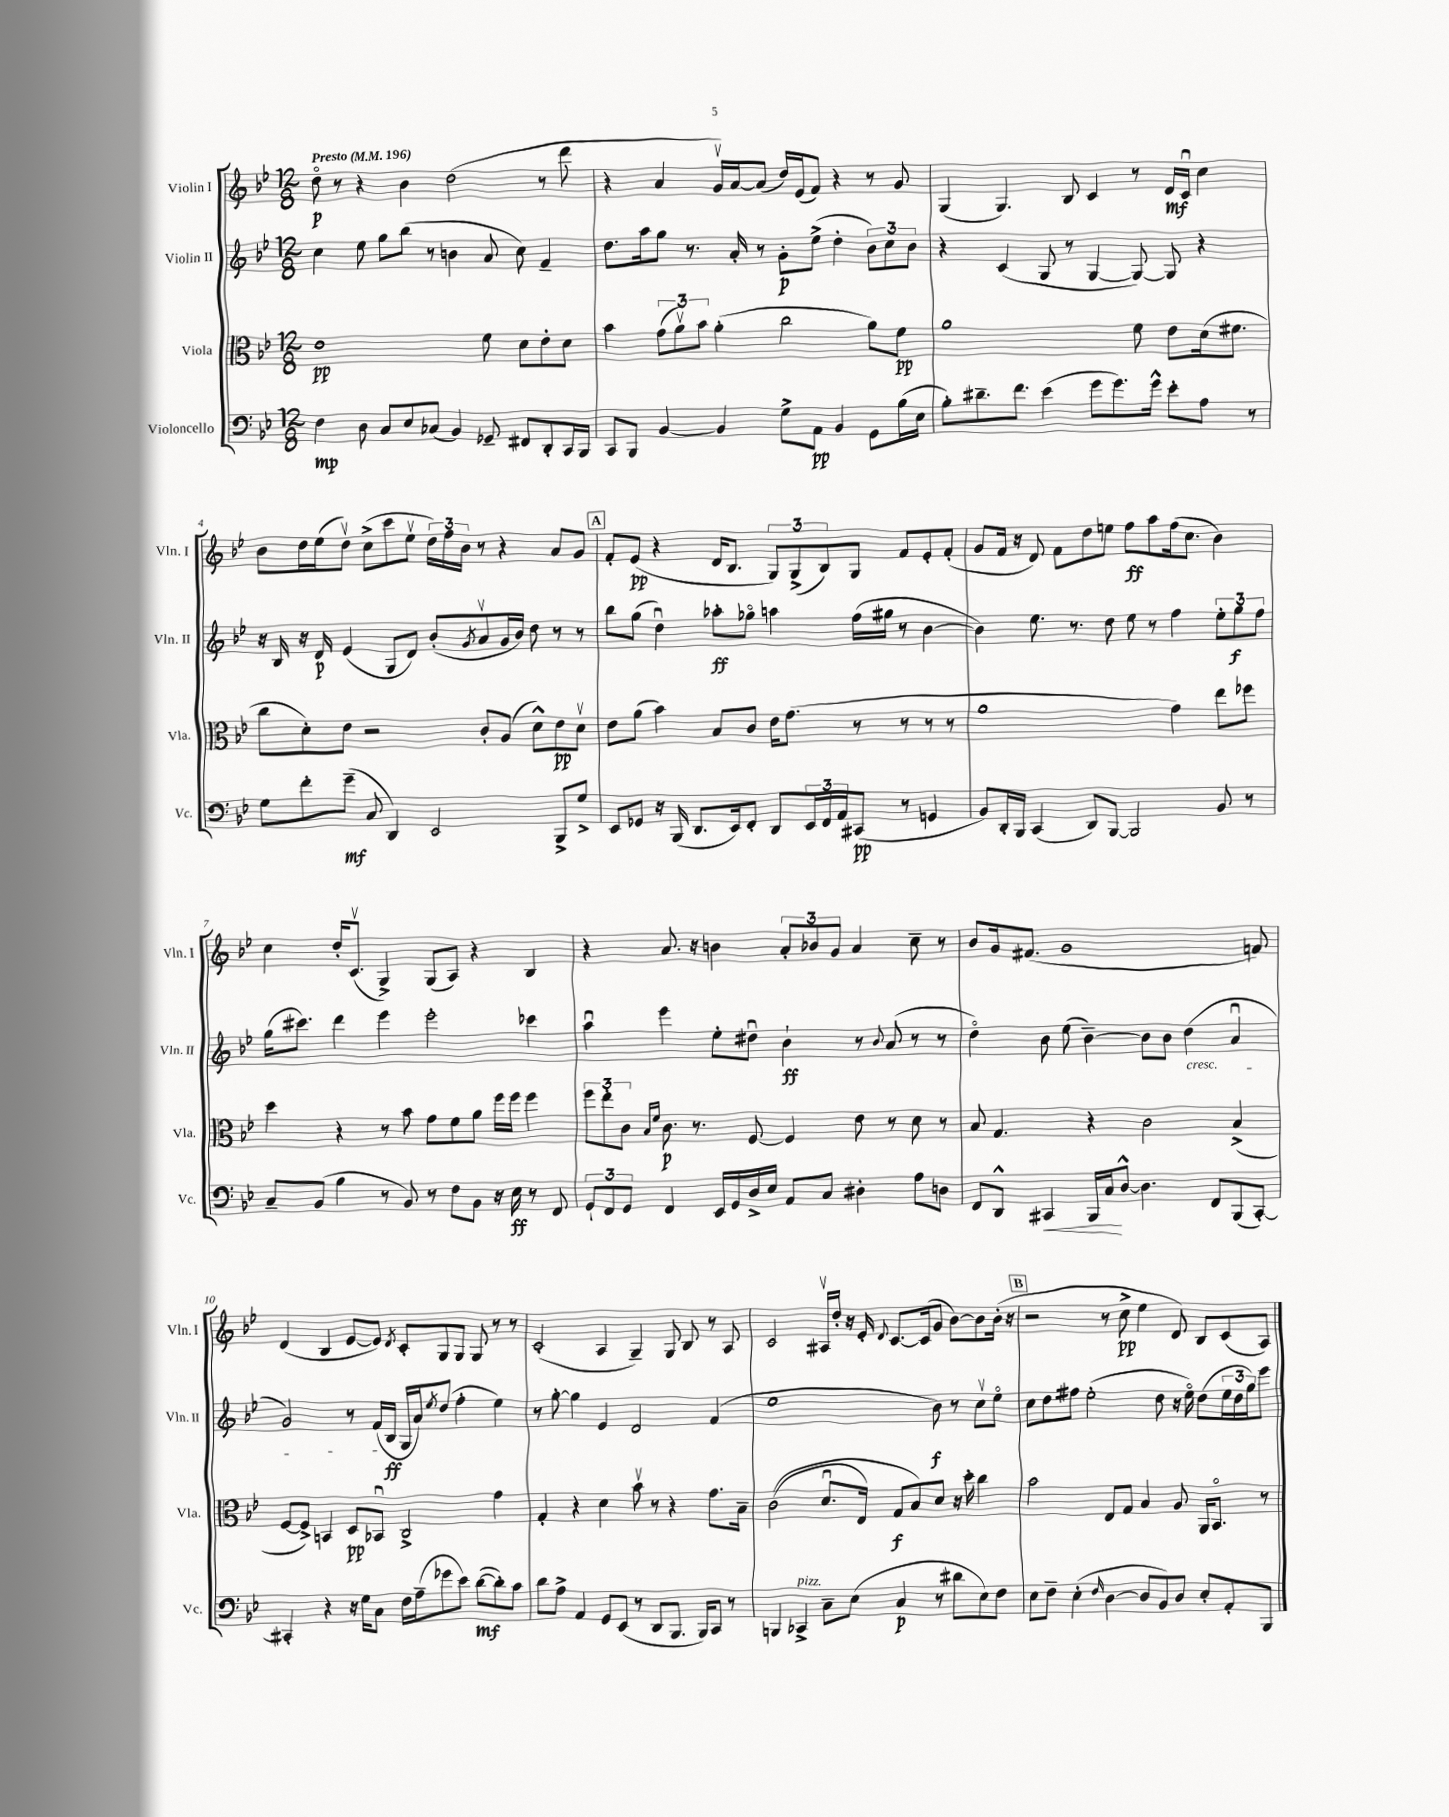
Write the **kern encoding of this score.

**kern	**kern	**kern	**kern
*staff4	*staff3	*staff2	*staff1
*clefF4	*clefC3	*clefG2	*clefG2
*k[b-e-]	*k[b-e-]	*k[b-e-]	*k[b-e-]
*M12/8	*M12/8	*M12/8	*M12/8
*MM196	*MM196	*MM196	*MM196
4F\	1e-	4cc\	8ddo\
.	.	.	8r
8D\	.	8ee-\	4r
8C/L	.	8gg\L	.
8E-/	.	(8bb-\J	4b-\
(8C-/J	.	8r	.
4BB-/)	.	4b\	(2dd\
8GG-~/	8f\	8a/	.
8FF#/L	8d\L	8cc\)	.
8DD'/	8e-'\	4f~/	8r
16CC/L	8d\J	.	8ddd\
16BBB-/JJ	.	.	.
=	=	=	=
8CC/L	4b-\	8.dd\L	4r
8BBB-/J	.	.	.
.	.	16aa\k	.
[4BB-/	(12g\L	8gg\J	4a/
.	12av\)	.	.
.	.	8.r	.
.	12b-\J	.	.
4BB-/]	(4a'\	.	16gv/LL)
.	.	16a'/	[16a/J
.	.	8r	(8a/]J
8G^\L	2cc\	8g'\L	16dd/LL)
.	.	.	(16e-/J
8AA\J	.	(8ee-^\J	8f/J)
4BB-/	.	4dd'\	4r
8GG\L	8a\L)	12b-\L)	8r
.	.	12cc\	.
(16B-\L	8f\J	.	8g/
.	.	12b-\J	.
16E-\JJ	.	.	.
=	=	=	=
8B-'\L)	1a	4r	(4G/
8.d#~\	.	.	.
.	.	(4c/	4.G/)
8.f\J	.	.	.
(4e-\	.	8G/	.
.	.	8r	8B-/
8g\L	.	[4G/	4c/
8.g\)	.	.	.
.	8f\	8G/_)	8r
16g^^\Jk	.	.	.
8e-'\L	8e-\L	8G/]	16d/LL
.	.	.	16cu/JJ
8A\J	(16d\k	4r	4cc\
.	8.f#\J	.	.
8r	.	.	.
=	=	=	=
8G\L	8cc\L	16r	8b-\L
.	.	16B-/	.
8f'\	8d'\)	16r	16dd\L
.	.	16d/	(16ee-\J
(8g~\J	8e-\J	(4e-/	8ddv\J)
8C/	2r	.	(8cc^\L
4DD/)	.	8G/L	8ccc\
.	.	8d/J)	8ee-v\J
2EE-/	.	(8b-'/L	24dd\LL)
.	.	.	24ff\
.	.	.	24b-\JJ
.	.	8qg/	.
.	8c'/L	8av/	8r
.	(8A/J	16g/L	4r
.	.	16b-/JJ)	.
.	8d^^\L)	8dd\	.
8BBB-^/L	8e-\	8r	8a/L
8G^/J	8dv\J	8r	8g/J
=	=	=	=
8EE-/L	8e-\L	8bb-\L	8f'/L
8GG-/J	(8a\J	(8gg\J	(8e-/J
16r	4b-\)	4ddu\)	4r
(16BBB-/	.	.	.
8.DD/L	.	.	.
.	8B-/L	8aa-'\L	16d/LK
16EE-/k)	.	.	8.B-/J
8FF'/J	8c/J	8gg-o\J	.
8DD/L	16e-\LK	4aa\	12G/L)
.	(8.g\J	.	.
.	.	.	(12G^/
24EE-/L	.	.	.
24FF/	.	.	12B-/)
24AA/J	.	.	.
(8CC#/J	8r	(16ff\LL	8G/J
.	.	16gg#\JJ	.
8r	8r	8r	8f/L
4GG/	8r	[4b-\	8e-'/
.	8r	.	(8f'/J
=	=	=	=
8BB-/L)	1a	4b-\])	8g/L
16DD'/L	.	.	16f/Jk
16BBB-/JJ	.	.	16r
(4CC/	.	8.ee-\	8d/)
.	.	.	8f\L
.	.	8.r	.
8DD/L)	.	.	8dd\
[8BBB-/J	.	8dd\	8ee\J
2BBB-/]	.	8ee-\	8ff\L
.	.	8r	8aa\
.	4g\)	4ff\	(16ff\k
.	.	.	8.cc\J
8BB-/	8ee-\L	12ee-'\L	4b-\)
.	.	12gg\	.
8r	8ff-\J	.	.
.	.	12ff\J	.
=	=	=	=
8C~/L	4dd\	(16gg\LK	4cc\
.	.	8.ccc#\J)	.
(8BB-/J	.	.	.
4B-\	4r	4ddd\	16dd'/LK
.	.	.	(8.cv/J
8r	8r	4eee-\	4G^/)
8BB-/)	8b-\	.	.
8r	8g\L	2eee-'\	(8G/L
8F\L	8f\	.	8A/J)
8BB-\J	8a\J	.	4r
16r	16ff\LL	.	.
16E-\	16ff\JJ	.	.
8r	4ff\	4ccc-\	4B-/
8FF/	.	.	.
=	=	=	=
12GG`/L	12ff\L	4aau\	4r
12FF/	12ee-'\	.	.
12GG/J	12c\J	.	.
.	16qqB-/LL	.	.
.	16qqf/JJ	.	.
4FF/	8.c\	4eee-\	8.a/
.	8.r	.	16r
16EE-/LL	.	8ee-'\L	4b\
16GG/	.	.	.
16D^/	[8F/	8dd#u\J	.
16E-/JJ	.	.	.
8AA/L	4F/]	4b-`\	12a'/L
.	.	.	12b-/
8C/J	.	.	.
.	.	.	12g/J
4D#'\	8e-\	8r	4a/
.	.	8qqb-/	.
.	8r	(8a/	.
8A\L	8d\	8r	8cc~\
8D\J	8r	8r	8r
=	=	=	=
8FF/L	8B-/	4ddo\)	8b-/L
8DD^^/J	4.G/	.	16g/k
.	.	.	(8.f#/J
4CC#/	.	8b-\	.
.	.	(8ee-\	1g
16BBB-/LL	4r	[4b-~\)	.
16C/J	.	.	.
[8D^^/J	.	.	.
4.D\]	2c\	8b-\]L	.
.	.	8b-\J	.
.	.	(4dd\	.
8FF/L	.	.	.
(8BBB-/	(4B-^/	4au/	.
[8CC#'/J)	.	.	8f/)
=	=	=	=
4CC#'/]	[8F/L	2g/)	(4d/
.	8F^/]J)	.	.
4r	4BB/	.	4B-/
16r	8D/L	8r	[8e-/L
16G\LK	.	.	.
8C\J	8BB-u/J	(16f/LL	8e-/]J)
.	.	16B-/JJ	.
.	.	.	8qd/
16F\LL	2C^/	16G/LL	8c'/L
(16A~\J	.	16a/J)	.
.	.	8qee-/	.
8g-\	.	(8dd/J	8G/
8e-\J)	.	4ff'\	8G/J
([8d\L	.	.	8G/
8d'\])	4g\	4ee-\)	8r
8c\J	.	.	8r
=	=	=	=
8d\L	4G'/	8r	(2c'/
8A^\J	.	[8gg'\	.
4AA/	4r	4gg\]	.
8GG/L	4d\	4e-/	4A/
(8EE-/J	.	.	.
8r	8b-v\	2d/	4G~/)
8DD/L	8r	.	.
8.BBB-/J	4r	.	8G/
.	.	.	8B-/
16BBB-/LK)	.	.	.
8CC/J	8.g\L	(4f/	8r
8r	.	.	8A/
.	16B-~\Jk	.	.
=	=	=	=
4BBB/	&((2c\	1ee-	2c/
4CC-^/	.	.	.
8C~\L	8.du/L	.	16A#v/LL
.	.	.	16dd'/JJ
(8E-\J	.	.	16r
.	16E-/Jk)	.	16e-'/
.	.	.	8qqd/
4C/	8G/L	.	[8.c/L
.	8B-/&)	.	.
.	.	.	(16c/]k
8r	8d/J	8b-\)	8g/J
8d#\L	16r	8r	[8b-\L)
.	16dd'\	.	.
8E-\)	4cc\	8ccv\L	8b-\]
8F\J	.	8ee-o\J	(16b-'\Jk
.	.	.	16r
=	=	=	=
8E-\L	2b-\	8cc\L	2r
8F~\J	.	8dd\	.
(4E-'\	.	8ff#\J	.
.	.	(2ee-'\	.
16qqF/	.	.	.
[4D\	8E-/L	.	8r
.	8G/J	.	8cc^\
8D/]L	4B-/	.	4ee-\
8BB-/)	.	8dd\	.
8D/J	8A/	16r	8d/)
.	.	16ee-o\)	.
8E-'/L	16AA/LK	(8dd\L	8B-/L
.	8.BB-o/J	.	.
8AA'/	.	24ee-\L	(8c/
.	.	24dd\	.
.	.	24gg\J)	.
8BBB-/J	8r	8eee-\J	8A/J)
==	==	==	==
*-	*-	*-	*-
